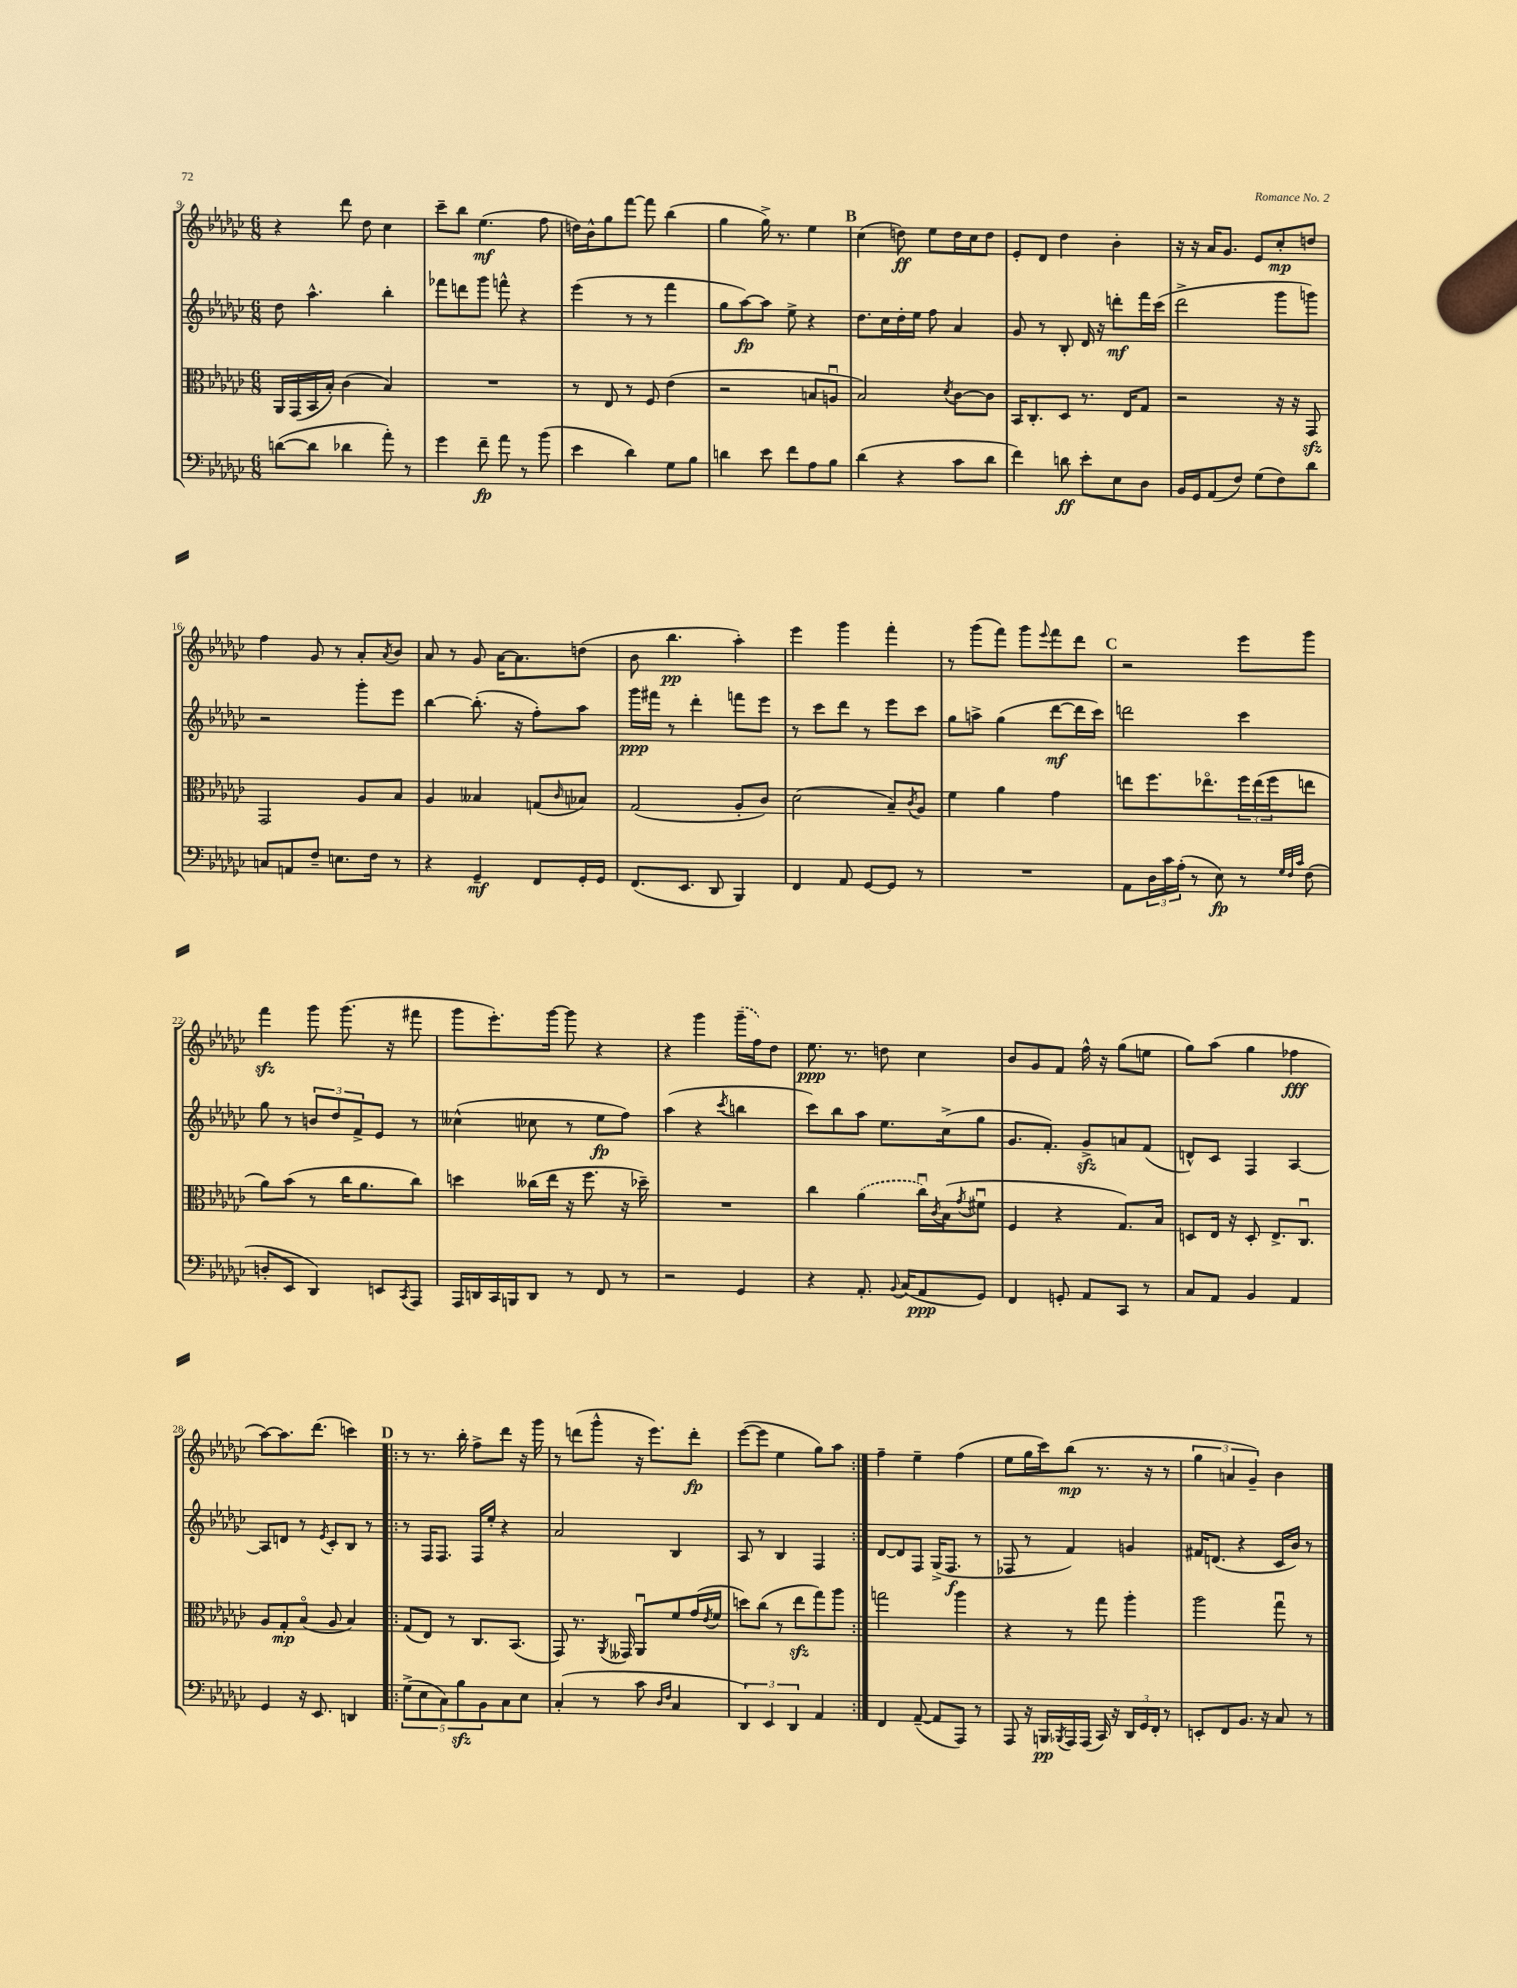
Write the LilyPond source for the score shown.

<<
\new StaffGroup <<
\new Staff = "s0" {
    \clef treble \key ges \major \numericTimeSignature \time 6/8
    r4 des'''8 des''8 ces''4 |
    ces'''8-- bes''8 ees''4.\mf( f''8 |
    d''16) bes'16-^ ges''8 f'''8~ f'''8 bes''4( |
    ges''4 ges''16->) r8. ees''4 |
    \mark \markup { \bold "B" } ces''4( d''8\ff) ees''8 d''16 ces''16 d''8 |
    ees'8-. des'8 des''4 bes'4-. |
    r16 r16 aes'16 ges'8. ees'8 ces''8-.\mp d''8 |
    f''4 ges'8 r8 aes'8-. \acciaccatura { aes'8 } bes'8 |
    aes'8 r8 ges'8 aes'16~ aes'8. d''8( |
    bes'8 bes''4.\pp aes''4-.) |
    ees'''4 ges'''4 f'''4-. |
    r8 ges'''8( f'''8) ges'''8 \appoggiatura { ees'''8 } f'''8 des'''8 |
    \mark \markup { \bold "C" } r2 ees'''8 ges'''8 |
    f'''4\sfz ges'''8 ges'''8.( r16 fis'''8 |
    ges'''8 ees'''8.-.) ges'''16~ ges'''8 r4 |
    r4 ges'''4 \once \slurDashed ges'''16--( f''16) des''8 |
    ees''8.\ppp r8. d''8 ces''4 |
    bes'8 ges'8 f'8 f''16-^ r16 ges''8( e''8 |
    ges''8) aes''8( ges''4 fes''4\fff |
    aes''8~) aes''8. des'''8.( c'''4) |
    \repeat volta 2 { \mark \markup { \bold "D" } r8 r8. bes''16-. f''8-> des'''8 r16 ges'''16 |
    r8 d'''8( ges'''8-^ r16 ees'''8.) d'''8-.\fp |
    ees'''8~( ees'''8 ees''4 ges''8) aes''8 | }
    f''4-- ees''4-- f''4( |
    ees''8 ges''16 ces'''16) bes''8\mp( r8. r16 r8 |
    \tuplet 3/2 { ges''4 a'4 ges'4--) } bes'4 \bar "|." |
}
\new Staff = "s1" {
    \clef treble \key ges \major \numericTimeSignature \time 6/8
    des''8 aes''4.-^ bes''4-. |
    fes'''8 d'''8 ges'''8 f'''8-^ r4 |
    ees'''4( r8 r8 f'''4 |
    ges''8 aes''8~\fp) aes''8 ees''8-> r4 |
    \mark \markup { \bold "B" } des''8. ces''16 des''16-. ees''16 f''8 aes'4 |
    ges'8 r8 bes8-. des'16 r16 d'''8-.\mf f'''16 ces'''16( |
    des'''2-> ges'''8 g'''8) |
    r2 ges'''8-. ees'''8 |
    bes''4~ bes''8.-.( r16 f''8-.) aes''8 |
    ges'''16\ppp fis'''16 r8 des'''4-. f'''8 ees'''8 |
    r8 ces'''8 des'''8 r8 ees'''8 ces'''8 |
    ges''8 a''8-> ges''4( des'''8~\mf des'''16 ces'''16) |
    \mark \markup { \bold "C" } d'''2 ces'''4 |
    ges''8 r8 \tuplet 3/2 { b'8 des''8 f'8-> } ees'8 r8 |
    ceses''4-^( ces''8 r8 ees''8\fp f''8) |
    aes''4( r4 \acciaccatura { ces'''8 } b''4 |
    ces'''8) bes''8 aes''8 ees''8. ces''16->( ges''8 |
    ges'8. f'8.-.) ges'8->\sfz a'8 f'8( |
    d'8-^) ces'8 f4 aes4~ |
    aes8 d'8 r8 \acciaccatura { ees'8 } ces'8-. bes8 r8 |
    \repeat volta 2 { \mark \markup { \bold "D" } r8 f16 f8. f16 ees''16-. r4 |
    aes'2 bes4 |
    aes8 r8 bes4 f4 | }
    des'8~ des'8 f8 ges16->( f8.\f r8 |
    fes8 r8 f'4) g'4 |
    fis'16 d'8.( r4 ces'16 bes'16) r8 \bar "|." |
}
\new Staff = "s2" {
    \clef alto \key ges \major \numericTimeSignature \time 6/8
    aes,16 ges,16( bes,16 bes16-.) ces'4( bes4) |
    R2. |
    r8 ees8 r8 f8 ees'4( |
    r2 b8 a8\downbow |
    \mark \markup { \bold "B" } bes2) \acciaccatura { des'8 } ces'8~ ces'8 |
    bes,16 ces8.-. des8 r8. ees16 ges8 |
    r2 r16 r16 ges,8\sfz |
    ges,2 aes8 bes8 |
    aes4 beses4 g8( \grace { ces'16 } bes8) |
    ges2( aes8-. ces'8) |
    des'2( bes8--) \acciaccatura { ces'8 } aes8 |
    f'4 aes'4 ges'4 |
    \mark \markup { \bold "C" } e''8 f''8. ees''8.\flageolet \tuplet 3/2 { f''16 ees''16( f''16 } e''8 |
    aes'8) bes'8( r8 ces''16 aes'8. ces''8) |
    d''4 ceses''16( ees''16 r16 f''8. r16 des''16--) |
    R2. |
    ces''4 \once \slurDashed aes'4( ces''16\downbow) \acciaccatura { ces'8 } bes16( \acciaccatura { ges'8 } fis'8\downbow |
    f4 r4 ges8.) bes16 |
    d8 ees16 r16 d8-. ees8.-> ces8.\downbow |
    aes8 ges8-.\mp bes8\flageolet( aes8 bes4) |
    \repeat volta 2 { \mark \markup { \bold "D" } ges8( ees8) r8 ces8. bes,8.( |
    ges,8) r8. \acciaccatura { aes,8 } geses,16 aes,8\downbow f'8 ges'16( \acciaccatura { ees'8 } f'16 |
    d''8) ces''8( r8 ees''8\sfz ges''8) aes''8 | }
    g''2 aes''4 |
    r4 r8 ges''8 aes''4-. |
    aes''2 ges''8\downbow r8 \bar "|." |
}
\new Staff = "s3" {
    \clef bass \key ges \major \numericTimeSignature \time 6/8
    d'8~( d'8 des'4 aes'8-.) r8 |
    ges'4 f'8--\fp aes'8 r8 bes'8( |
    ees'4 des'4) ges8 bes8 |
    d'4 ees'8 f'8 aes8 bes8 |
    \mark \markup { \bold "B" } des'4( r4 ces'8 des'8 |
    f'4) d'8\ff ees'8-. ees8 des8 |
    bes,16 ges,16 aes,8( f8) ges8( f8) des'8 |
    c8 a,8 f8-- e8. f16 r8 |
    r4 ges,4--\mf f,8 ges,16-. ges,16 |
    f,8.( ees,8. des,8 bes,,4) |
    f,4 aes,8 ges,8~ ges,8 r8 |
    R2. |
    \mark \markup { \bold "C" } aes,8 \tuplet 3/2 { des16 ces'16 aes16-.( } r8 ees8\fp) r8 \grace { ges32 f32 ces'32 } f8( |
    d8-. ees,8 des,4) e,8 \acciaccatura { ces,8 } aes,,8 |
    aes,,16 d,16 ces,16 b,,16 d,8 r8 f,8 r8 |
    r2 ges,4 |
    r4 aes,8.-. \appoggiatura { bes,8 } ces16( aes,8\ppp ges,8) |
    f,4 g,8-. aes,8 ces,8 r8 |
    ces8 aes,8 bes,4 aes,4 |
    ges,4 r16 ees,8. d,4 |
    \repeat volta 2 { \mark \markup { \bold "D" } \tuplet 5/4 { ges8->( ees8 ces8) bes8\sfz bes,8 } ces8 ees8 |
    ces4-.( r8 ces'8 \grace { des16 f16 } ces4 |
    \tuplet 3/2 { des,4) ees,4 des,4 } aes,4 | }
    f,4 aes,8~--( aes,8 aes,,8) r8 |
    aes,,8 r16 b,,16\pp \acciaccatura { bes,,8 } aes,,16 aes,,16( ces,16) r16 \tuplet 3/2 { des,16 ges,16 f,16-. } r8 |
    e,8-. f,8 bes,8. r16 ces8 r8 \bar "|." |
}
>>
>>
\layout { \context { \Score currentBarNumber = #9 } }
